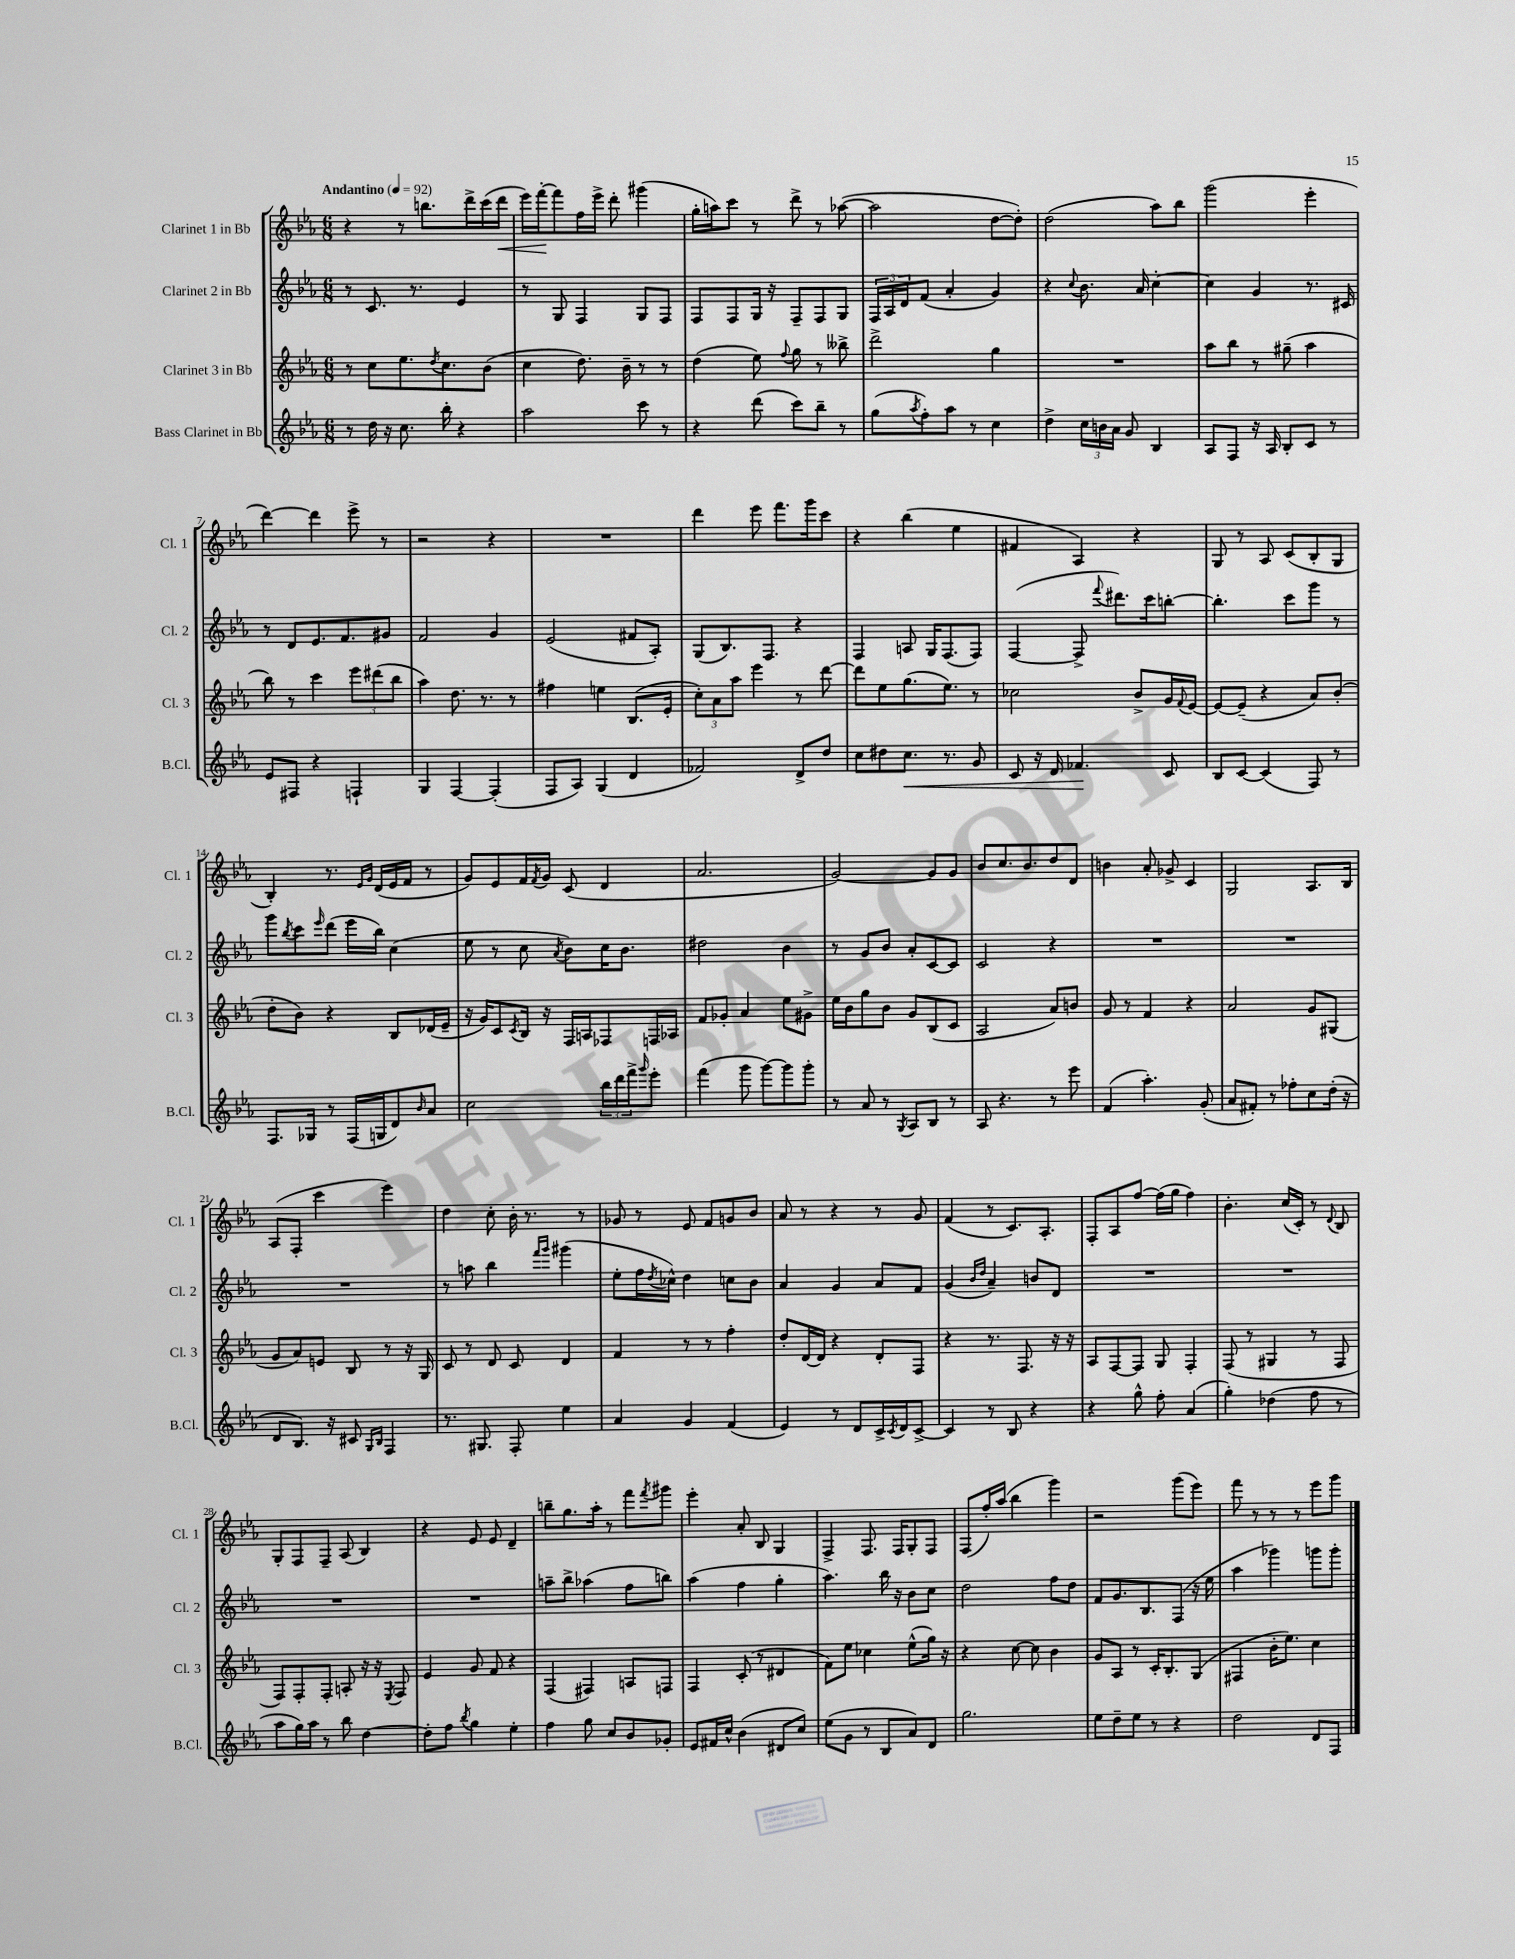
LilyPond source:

<<
\new StaffGroup <<
\new Staff = "s0" \with { instrumentName = "Clarinet 1 in Bb" shortInstrumentName = "Cl. 1" } {
    \clef treble \key ees \major \numericTimeSignature \time 6/8 \tempo "Andantino" 4 = 92
    r4 r8 b''8. d'''16-> c'''16( d'''16\< |
    ees'''16) f'''16~-.\! f'''8 f''16 ees'''16-> d'''8-. gis'''4( |
    g''16-. a''16) c'''8 r8 d'''8-> r8 aes''8~( |
    aes''2 d''8~ d''8-.) |
    d''2( aes''8) bes''8 |
    g'''2( ees'''4-. |
    d'''4~) d'''4 ees'''8-> r8 |
    r2 r4 |
    R2. |
    d'''4 ees'''8 f'''8. g'''16 c'''8 |
    r4 bes''4( ees''4 |
    fis'4 aes4) r4 |
    g8 r8 aes8 c'8( bes8-. g8 |
    bes4-.) r8. \grace { ees'16 g'16 } d'16( ees'16 f'16 r8 |
    g'8) ees'8 f'16 \acciaccatura { f'8 } g'16 c'8( d'4 |
    aes'2. |
    g'2~) g'8 g'8 |
    bes'8 c''8. bes'8. d''8 d'8 |
    b'4 aes'8-. ges'8-> c'4 |
    g2 aes8. bes16 |
    aes8( f8-. c'''4 ees'''4) |
    d''4 c''8-. bes'16-. r8. r8 |
    ges'8 r8 ees'8 f'8 g'8 bes'8 |
    aes'8 r8 r4 r8 g'8 |
    f'4( r8 c'8.) aes8.-. |
    f8-. aes8 f''8~ f''16( g''16 f''4) |
    bes'4.-. c''16( c'16-.) r8 \appoggiatura { d'8 } bes8 |
    g8-. f8 f8-- aes8( bes4) |
    r4 ees'8 ees'8 d'4-- |
    b''8-- g''8. aes''16-. r8 f'''8 \acciaccatura { f'''8 } gis'''8 |
    ees'''4-. aes'8-. bes8 g4 |
    f4-> f8. f16 g8-. f8 |
    f8( f''16-.) aes''16( bes''4 g'''4) |
    r2 g'''8( ees'''8) |
    f'''8 r8 r8 r8 ees'''8 g'''8 \bar "|." |
}
\new Staff = "s1" \with { instrumentName = "Clarinet 2 in Bb" shortInstrumentName = "Cl. 2" } {
    \clef treble \key ees \major \numericTimeSignature \time 6/8
    r8 c'8. r8. ees'4 |
    r8 g8 f4 g8 f8 |
    f8 f8 g16 r16 f8-- f8 g8 |
    \tuplet 3/2 { f16 aes16 d'16 } f'8( aes'4-. g'4) |
    r4 \appoggiatura { c''8 } bes'8. aes'16 c''4~-. |
    c''4 g'4 r8. cis'16 |
    r8 d'8 ees'8. f'8. gis'8 |
    f'2 g'4 |
    ees'2( fis'8 aes8-.) |
    g8( bes8.) f8. r4 |
    f4 a8 g16 f8.( f8) |
    f4~( f8-> \appoggiatura { f'''8 } dis'''8.) c'''16 b''8~-. |
    b''4.-. c'''8 g'''8 r8 |
    g'''8 \acciaccatura { bes''8 } c'''8 \grace { ees'''16 } d'''8( ees'''16 bes''16) c''4( |
    ees''8 r8 c''8 \acciaccatura { aes'8 } bes'8) c''16 bes'8. |
    dis''2 bes'4 |
    r8 g'8 bes'8 aes'8-. c'8~ c'8 |
    c'2 r4 |
    R2. |
    R2. |
    R2. |
    r8 a''8 bes''4 \grace { f'''16 g'''16 } gis'''4( |
    ees''8-. f''16 \acciaccatura { d''8 } ces''16-^) d''4 c''8 bes'8 |
    aes'4 g'4 aes'8 f'8 |
    g'4( \grace { bes'16 d''16 } aes'4--) b'8 d'8 |
    R2. |
    R2. |
    R2. |
    R2. |
    a''8-- bes''8-> aes''4( f''8 b''8) |
    aes''4( f''4 g''4-. |
    aes''4.) bes''16 r16 bes'8 c''8 |
    d''2 f''8 d''8 |
    f'8 g'8. bes8. f8( r16 ees''16 |
    aes''4 ges'''4) g'''8 g'''8-. \bar "|." |
}
\new Staff = "s2" \with { instrumentName = "Clarinet 3 in Bb" shortInstrumentName = "Cl. 3" } {
    \clef treble \key ees \major \numericTimeSignature \time 6/8
    r8 c''8 ees''8. \acciaccatura { d''8 } c''8. bes'8( |
    c''4 d''8.) bes'16-- r8 r8 |
    d''4( ees''8) \appoggiatura { f''8 } g''8 r8 beses''8-> |
    d'''2-> g''4 |
    R2. |
    aes''8 bes''8 r8 gis''8--( aes''4 |
    bes''8) r8 c'''4 \tuplet 3/2 { ees'''8 dis'''8( bes''8 } |
    aes''4) d''8. r8. r8 |
    fis''4 e''4 bes8.( ees'16-. |
    \tuplet 3/2 { c''8-.) aes'8 aes''8 } ees'''4 r8 d'''8~ |
    d'''8 ees''8 g''8.( ees''8.) r8 |
    ces''2 bes'8-> g'16 \appoggiatura { f'8 } ees'16~ |
    ees'8~ ees'8--( r4 aes'8) bes'8-.( |
    d''8-. bes'8) r4 bes8 des'16( ees'16-- |
    r16 g'16) c'8 \acciaccatura { c'8 } bes16 r16 f16 a16 fes8 f16 aes16 |
    f'8 ges'8-. aes'4 ees''8 gis'8-> |
    ees''16 bes'16 g''8 bes'8 g'8 bes8( c'8 |
    aes2 aes'8) b'8 |
    g'8 r8 f'4 r4 |
    aes'2 g'8 gis8( |
    g'8 aes'8) e'8 bes8 r8 r16 g16 |
    c'8 r8 d'8 c'8 d'4 |
    f'4 r8 r8 f''4-. |
    d''8-. d'16~ d'16 r4 d'8-. f8 |
    r4 r8. f8. r16 r16 |
    aes8 f8~ f8 g8 f4-. |
    f8( r8 gis4 r8 f8 |
    f8) f8-. f8-. a8-. r16 r16 \acciaccatura { ees8 } f8 |
    ees'4 g'8 f'8 r4 |
    f4( fis4) a8 f8 |
    f4 c'8-.( r8 dis'4 |
    f'8) ees''8 ces''4 ees''8-^( g''16) r16 |
    r4 c''8~ c''8 bes'4 |
    g'8 aes8 r8 c'16-. bes8.-. g8( |
    fis4 bes'16-. ees''8.) c''4 \bar "|." |
}
\new Staff = "s3" \with { instrumentName = "Bass Clarinet in Bb" shortInstrumentName = "B.Cl." } {
    \clef treble \key ees \major \numericTimeSignature \time 6/8
    r8 d''16 r16 c''8. bes''16-. r4 |
    aes''2 c'''8 r8 |
    r4 d'''8( c'''8) bes''8-- r8 |
    g''8( \acciaccatura { aes''8 } f''8-.) aes''8 r8 c''4 |
    d''4-> \tuplet 3/2 { c''16 b'16 aes'16 } g'8 bes4 |
    aes8 f8 r16 aes16 bes8-. c'8 r8 |
    ees'8 fis8 r4 f4-! |
    g4 f4~ f4-.( |
    f8 aes8) g4( d'4 |
    fes'2) d'8-> d''8 |
    c''8 dis''8 c''8.\< r8. g'8 |
    c'8 r16 d'16 fes'4.\! c'8 |
    bes8 c'8~ c'4( f8) r8 |
    f8. ges16 r8 f16( g16 d'8) \grace { bes'16 } aes'8 |
    c''2 \tuplet 3/2 { bes''16 d'''16 f'''16-> } \grace { g'''16 } ees'''8-. |
    f'''4( g'''8 g'''8~) g'''8 g'''8-. |
    r8 aes'8 r8 \acciaccatura { g8 } aes8 bes8 r8 |
    aes8 r4. r8 ees'''8 |
    f'4( aes''4.-.) g'8-.( |
    aes'8 fis'8-.) r8 fes''8-. c''8 d''16-.( r16 |
    d'8 bes8.) r16 cis'8 \grace { g16 bes16 } f4 |
    r8. gis8. f8-. ees''4 |
    aes'4 g'4 f'4( |
    ees'4) r8 d'8 c'16-> \acciaccatura { c'8 } d'16 c'8~-> |
    c'4 r8 bes8 r4 |
    r4 g''8-^ f''8-. aes'4( |
    g''4-.) des''4( f''8 r8 |
    aes''8 g''16) aes''16 r8 bes''8 d''4~ |
    d''8-. f''8 \acciaccatura { bes''8 } g''4 ees''4-. |
    f''4 g''8 c''8 bes'8 ges'8-. |
    ees'8 fis'16 c''16-^ bes'4( dis'8 c''8) |
    ees''8( g'8 r8 bes8 aes'8) d'8 |
    g''2. |
    ees''8 d''8-- ees''8 r8 r4 |
    d''2 d'8 f8 \bar "|." |
}
>>
>>
